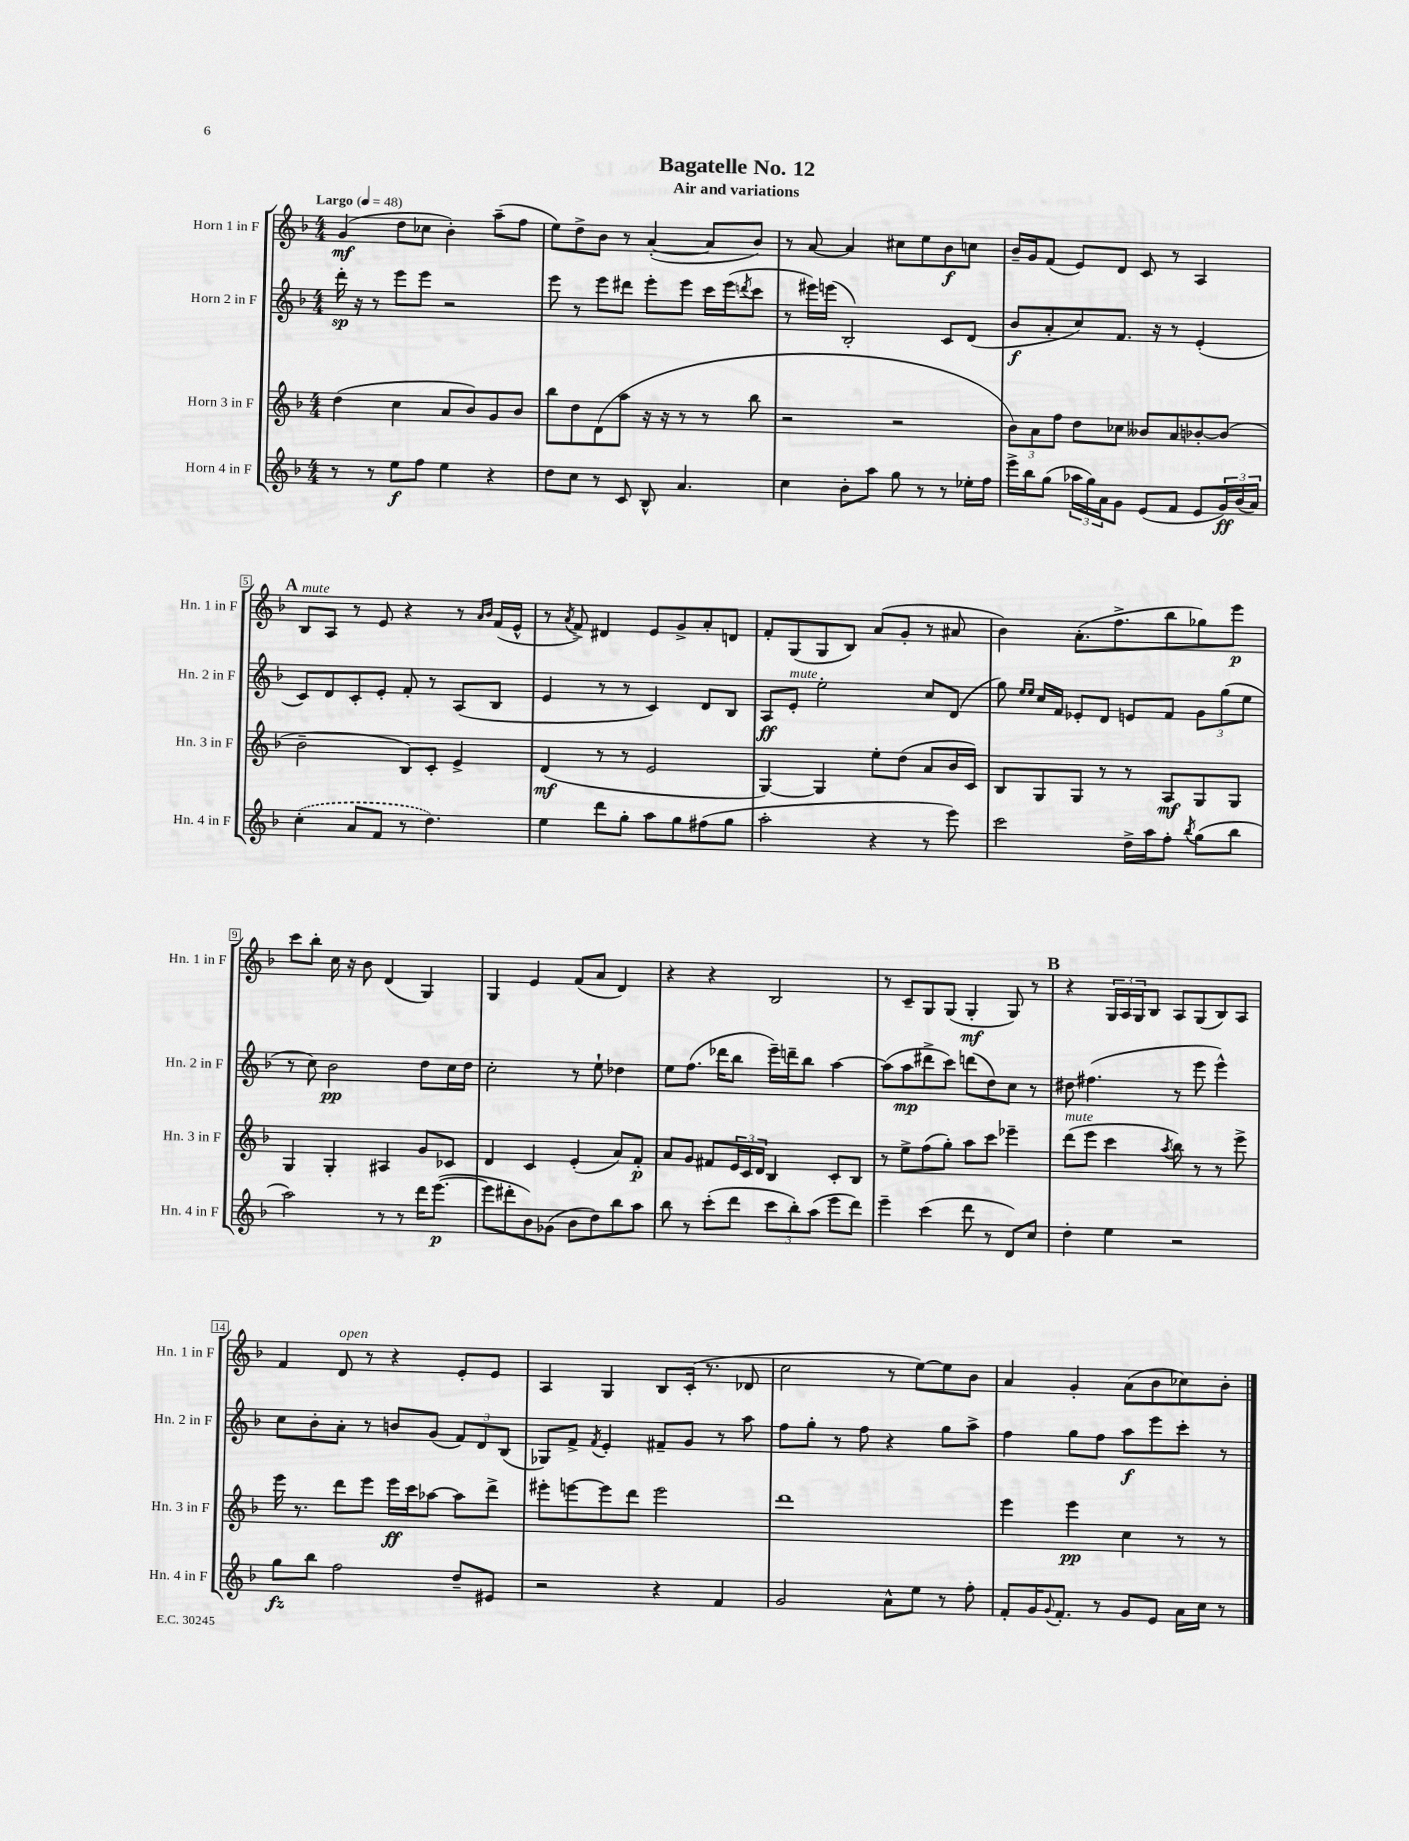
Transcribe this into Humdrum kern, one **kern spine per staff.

**kern	**kern	**kern	**kern
*staff4	*staff3	*staff2	*staff1
*clefG2	*clefG2	*clefG2	*clefG2
*k[b-]	*k[b-]	*k[b-]	*k[b-]
*M4/4	*M4/4	*M4/4	*M4/4
*MM48	*MM48	*MM48	*MM48
8r	(4dd\	16ddd'\	(4g/
.	.	16r	.
8r	.	8r	.
8ee\L	4cc\	8eee\L	8dd\L
8ff\J	.	8eee\J	8cc-\J
4ee\	8a/L	2r	4b-'\)
.	8b-/)	.	.
4r	8g/	.	(8aa~\L
.	8b-/J	.	8ff\J
=	=	=	=
8dd\L	8bb-\L	8eee\	8ee\L)
8cc\J	8dd\	8r	8dd^\
8r	(8d\	8eee\L	8b-\J
8c/	8aa\J	8ddd#\J	8r
8B-^^/	16r	8eee'\L	([4a'/
.	16r	.	.
4.a/	8r	8eee\J	.
.	8r	16ccc\LL	8a/]L
.	.	(16eee\J	.
.	.	8qddd/	.
.	8bb-\	8ccc\J	8b-/J)
=	=	=	=
4cc\	2r	8r	8r
.	.	16eee#\LL)	[8a/
.	.	(16eee\JJ	.
8b-'\L	.	2B-'/)	4a/]
8aa\J	.	.	.
8gg\	2r	.	8cc#\L
8r	.	.	8ee\
8r	.	8c/L	8b-\
16ee-'\LL	.	(8d/J	8cc\J
16ff\JJ	.	.	.
=	=	=	=
16eee^\LL	12b-\L)	8b-/L	16b-~/LL
16bb-\J	.	.	16g/J
.	12a\	.	.
(8gg\J	.	8a'/	(8f/J
.	12ff\J	.	.
24aa-\LL	8dd\L	8cc/)	8e/L)
24gg\)	.	.	.
24a\J	.	.	.
8g\J	8cc-\J	8.f/J	8d/J
(8e/L	8b--/L	.	8c/
.	.	16r	.
8f/J	8a/	8r	8r
8e/L	[8b-'/	(4e'/	4A/
24g/L)	(8b-/]J	.	.
(24b-/	.	.	.
24a/JJ)	.	.	.
=	=	=	=
(4cc'\	2b-~\	8c/L)	8B-/L
.	.	8d/	8A/J
8a/L	.	8c'/	8r
8f/J	.	8e'/J	8e/
8r	8B-/L)	8f'/	4r
4.dd\)	8c'/J	8r	.
.	4e^/	(8A/L	8r
.	.	.	16qqa/LL
.	.	.	16qqb-/JJ
.	.	8B-/J	(16f/LL
.	.	.	16e^^/JJ
=	=	=	=
4ee\	(4d/	4e/	8r
.	.	.	8qa/
.	.	.	8f^/)
8ddd\L	8r	8r	4d#/
8gg'\J	8r	8r	.
8aa\L	2e/	4c/)	8e/L
8gg\	.	.	8g^/
(8ff#\	.	8d/L	8a'/
8gg\J	.	8B-/J	8d/J
=	=	=	=
2aa'\	[4G/)	8A/L	8f'/L
.	.	8e'/J	(8G/
.	4G/]	2ee'\	8G/
.	.	.	8B-/J)
4r	8ee'\L	.	(8a/L
.	(8dd\J	.	8g'/J
8r	8a/L	8cc/L	8r
8eee\)	16b-/L	(8d/J	8a#/
.	16c/JJ)	.	.
=	=	=	=
2ccc\	8B-/L	8gg\)	4b-\)
.	.	16qqee/LL	.
.	.	16qqee/JJ	.
.	8G/	16cc/LL	.
.	.	16f/JJ	.
.	8G/J	8e-'/L	(8.a'\L
.	8r	8d/J	.
.	.	.	8.ff^\
16dd^\LL	8r	8e/L	.
16aa\J	.	.	.
8ff'\J	8A/L	8f/J	8bb-\
8qbb-/	.	.	.
(8gg\L	8G/	12g\L	8gg-\)
.	.	(12gg\	.
8bb-\J	8G/J	.	8eee\J
.	.	12ee\J	.
=	=	=	=
2aa\)	4G/	8r	8ccc\L
.	.	8cc\)	8bb-'\J
.	4G'/	2b-\	16cc\
.	.	.	16r
.	.	.	8b-\
8r	4A#/	.	(4d/
8r	.	.	.
16ddd\LK	8g/L	8dd\L	4G/)
([8.eee\J	.	.	.
.	8c-/J	16cc\L	.
.	.	16dd\JJ	.
=	=	=	=
8eee\]L	4d/	2cc'\	4G/
8ddd#'\	.	.	.
8b-\)	4c/	.	4e/
(8g-\J	.	.	.
8b-\L	(4e'/	8r	(8f/L
8dd\)	.	8ee`\	8a/J
8bb-\	8a/L)	4dd-\	4d/)
8aa\J	8f'/J	.	.
=	=	=	=
8bb-\	8a/L	8ee\L	4r
8r	8g/J	(8.ff\J	.
(8ccc'\L	8f#/L	.	4r
.	.	16ddd-\LK	.
8ddd\J	24e/L	8bb-\J	.
.	24c/	.	.
.	24d/JJ	.	.
12ccc\L	4B-/	16eee~\LL)	2B-/
.	.	16ddd~\J	.
12bb-'\)	.	.	.
.	.	8bb-\J	.
(12aa\J	.	.	.
8eee\L	8c'/L	[4aa\	.
8ddd\J)	8B-/J	.	.
=	=	=	=
4eee~\	8r	(8aa\]L	8r
.	8ee^\L	8aa\	8c~/L
(4ccc\	(8ff\	8ddd#^\	8G/
.	8gg'\J)	8ccc\J)	(8G/J
8ddd\	8aa\L	(8ddd\L	4G'/
8r	8ccc\J	8dd\)	.
8d/L)	4eee-~\	8cc\J	8G/)
8cc/J	.	8r	8r
=	=	=	=
4dd'\	(8ddd\L	8dd#\	4r
.	8eee\J	(4.ff#\	.
4ee\	4ccc\	.	24G/LL
.	.	.	24A/
.	.	.	24G/J
.	.	.	8B-/J
.	8qaa/	.	.
2r	8bb-\)	8r	8A/L
.	8r	8eee\	(8G/
.	8r	4eee^^\)	8B-/)
.	8eee^\	.	8A/J
=	=	=	=
8gg\L	16eee\	8cc\L	4f/
.	8.r	.	.
8bb-\J	.	8b-'\	.
2ff\	8ddd\L	8a'\J	8d/
.	8eee\J	8r	8r
.	16eee\LL	8b/L	4r
.	16ccc\J	.	.
.	[8aa-\J	(8g/J	.
8dd~/L	8aa-\]L	12f/L)	8e'/L
.	.	12d/	.
8e#/J	8ddd^\J	.	8e/J
.	.	(12B-/J	.
=	=	=	=
2r	8eee#'\L	8G-/L)	4A/
.	[8eee\	8f^/J	.
.	.	8qf/	.
.	8eee\]	4e'/	4G/
.	8ddd\J	.	.
4r	2eee\	8f#~/L	8B-/L
.	.	8g/J	(16c'/Jk
.	.	.	8.r
4f/	.	8r	.
.	.	8aa\	8d-/
=	=	=	=
2g/	1ddd	8ff\L	2cc\
.	.	8gg'\J	.
.	.	8r	.
.	.	8ff\	.
8a^^\L	.	4r	8r
8ee\J	.	.	[8ee\L)
8r	.	8gg\L	8ee\]
8ff'\	.	8aa^\J	8b-\J
=	=	=	=
8f'/L	4eee\	4ff\	4a/
16g/K	.	.	.
8qqg/	.	.	.
8.f'/J	.	.	.
.	4eee\	8gg\L	4g'/
8r	.	8ff\J	.
8g/L	4cc\	8aa\L	(8a\L
8e/J	.	8eee\	8b-\
16a\LL	8r	8ccc'\J	8cc-\)
16cc\JJ	.	.	.
8r	8r	8r	8b-'\J
==	==	==	==
*-	*-	*-	*-
